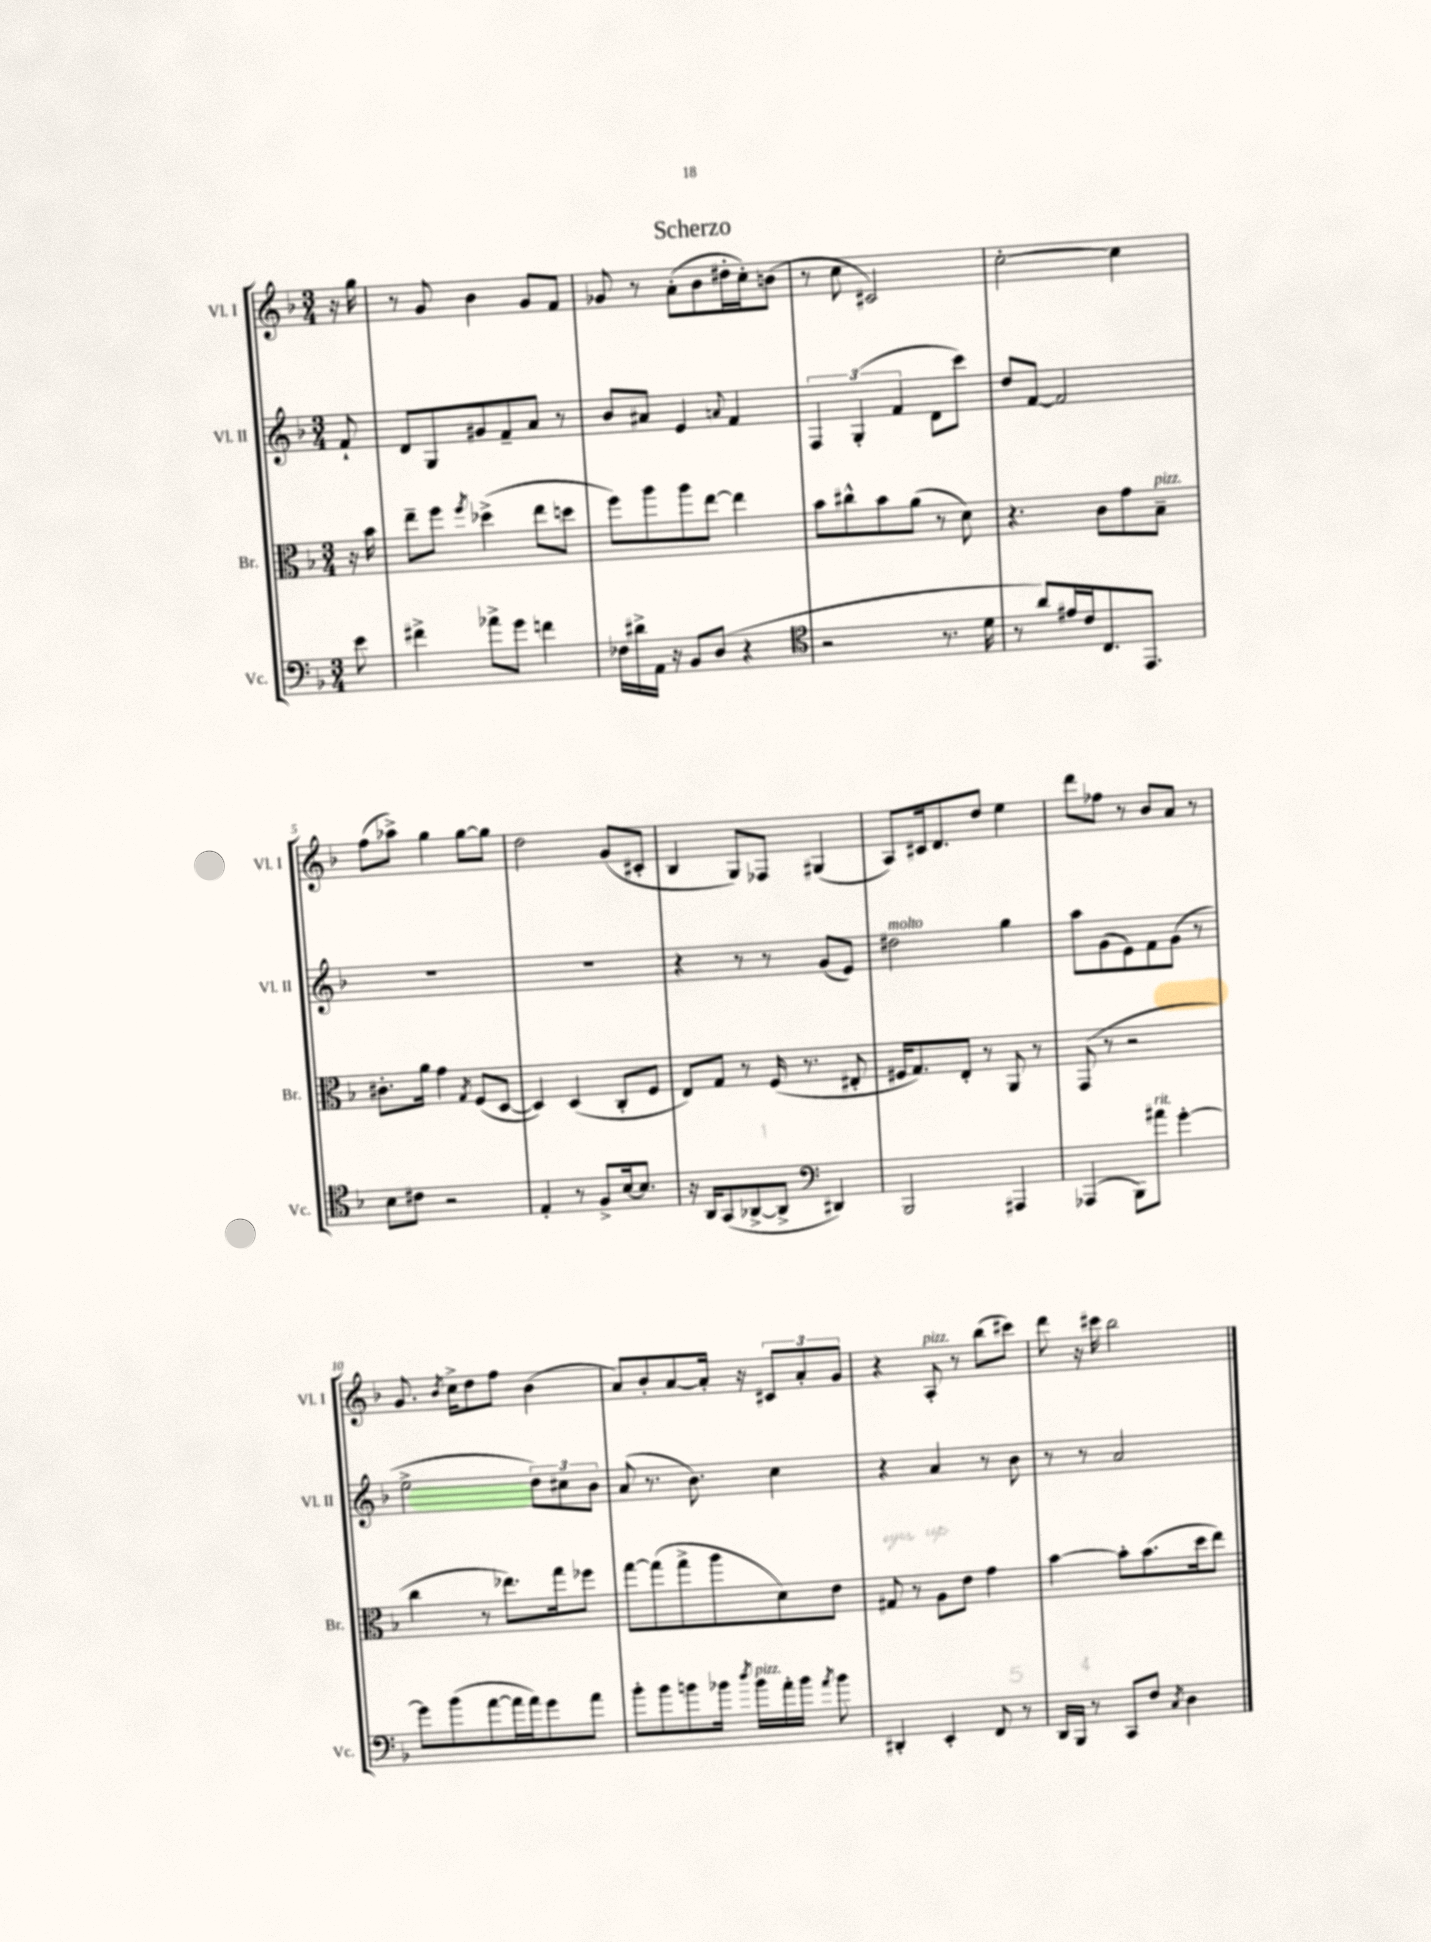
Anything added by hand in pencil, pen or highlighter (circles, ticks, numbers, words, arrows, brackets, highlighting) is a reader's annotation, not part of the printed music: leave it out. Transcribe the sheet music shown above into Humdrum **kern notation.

**kern	**kern	**kern	**kern
*staff4	*staff3	*staff2	*staff1
*clefF4	*clefC3	*clefG2	*clefG2
*k[b-]	*k[b-]	*k[b-]	*k[b-]
*M3/4	*M3/4	*M3/4	*M3/4
8e\	16r	8f`/	16r
.	16b-\	.	16gg\
=	=	=	=
4f#^\	8ee~\L	8d/L	8r
.	8ff\J	8G/	8g/
.	8qff/	.	.
8a-^\L	(4dd-^\	8g#/	4b-\
8g\J	.	8f~/	.
4f\	8ee\L	8a/J	8g/L
.	8dd\J	8r	8f/J
=	=	=	=
16F-\LL	8ff\L)	8b-/L	8g-/
16d#^\	.	.	.
16AA\JJ	8aa\	8a#/J	8r
16r	.	.	.
8BB-/L	8aa\	4e/	(8a'\L
(8D/J	[8ee\J	.	8b-\
.	.	8qqa/	.
4r	4ee\]	4f/	16dd#'\L
.	.	.	16cc'\J)
.	.	.	(8b\J
=	=	=	=
*clefC4	*	*	*
2r	8b-\L	6F/	8r
.	8cc#^^\	.	8cc\
.	.	(6G'/	.
.	8b-\	.	2c#/)
.	.	6f/	.
.	(8a\J	.	.
8.r	8r	8d\L	.
.	8d\)	8ccc\J)	.
16d\	.	.	.
=	=	=	=
8r	4.r	8dd/L	[2cc'\
8a/L)	.	[8f/J	.
16e#/L	.	2f/]	.
16c/J	.	.	.
8.C/	8c\L	.	.
.	8g\	.	4cc\]
8.EE/J	.	.	.
.	8B-~\J	.	.
=	=	=	=
8B-\L	8.c#'\L	2.r	(8ff\L
8c#\J	.	.	8aa-^\J)
.	16a\Jk	.	.
2r	4g\	.	4gg\
.	8qG/	.	.
.	(8F/L	.	[8gg\L
.	[8D/J	.	8gg\]J
=	=	=	=
4E'/	4D/])	2.r	2dd\
8r	(4D/	.	.
8F^/L	.	.	.
[16B-/k	8C'/L	.	(8g/L
8.B-/]J	.	.	.
.	8F/J	.	8c#'/J
=	=	=	=
16r	8E/L)	4r	4B-/
16AA/LK	.	.	.
(8GG/	8G/J	.	.
[8AA-^/	8r	8r	8G/L)
8AA-^/]J	(16F/	8r	8F-/J
.	8.r	.	.
*clefF4	*	*	*
4DD#/)	.	(8g/L	(4G#/
.	8E#'/	8e/J)	.
=	=	=	=
2BBB-/	16F#/LK	2dd#\	8A/L)
.	8.G/)	.	.
.	.	.	16c#/k
.	.	.	8.d/
.	8E'/J	.	.
.	8r	.	8dd/J
4AAA#/	8AA/	4gg\	4ee\
.	8r	.	.
=	=	=	=
(4AAA-/	(8GG/	8aa\L	8ddd\L
.	8r	(8g\	8ff-\J
8BBB-\L)	2r	8e\)	8r
8a#\J	.	8f\	8b-/L
[4g'\	.	(8g\J	8a/J
.	.	8r	8r
=	=	=	=
8g\]L	4cc\	2ee^\	8.g/
(8b-\	.	.	.
.	.	.	8qb-/
.	.	.	16cc^\LK
[8a\	8r	.	8dd\
16a\]L	8.ee-\L)	.	8ff\J
16a\J)	.	.	.
8g\	.	12dd\L)	(4b-\
.	16gg\k	.	.
.	.	12cc#\	.
8a\J	8ff-\J	.	.
.	.	12b-\J	.
=	=	=	=
8b-'\L	[8gg\L	(8a/	8a/L)
8b-\	(8gg\]	8.r	8b-'/
8b\	8gg^\	.	[8a/
.	.	8.b-\)	.
16b-\Jk	8aa\	.	16a'/]Jk
8qdd/	.	.	.
16b-\LL	.	.	16r
16a'\	8d\)	4cc\	12c#/L
16b-\JJ	.	.	.
.	.	.	12a'/
8qa/	.	.	.
8b-\	8e\J	.	.
.	.	.	12g/J
=	=	=	=
4DD#'/	8G#/	4r	4r
.	8r	.	.
4EE'/	8A\L	4a/	8A'/
.	8e\J	.	8r
8FF/	4g\	8r	(8bb-\L
8r	.	8b-\	8ccc#\J)
=	=	=	=
16DD/LL	[4b-\	8r	8ddd\
16BBB-/JJ	.	.	.
8r	.	8r	16r
.	.	.	16ccc#\
8CC/L	8b-'\]L	2a/	2bb-\
8F/J	(8.b-\	.	.
8qC/	.	.	.
4D\	.	.	.
.	16dd\k	.	.
.	8ee\J)	.	.
==	==	==	==
*-	*-	*-	*-
